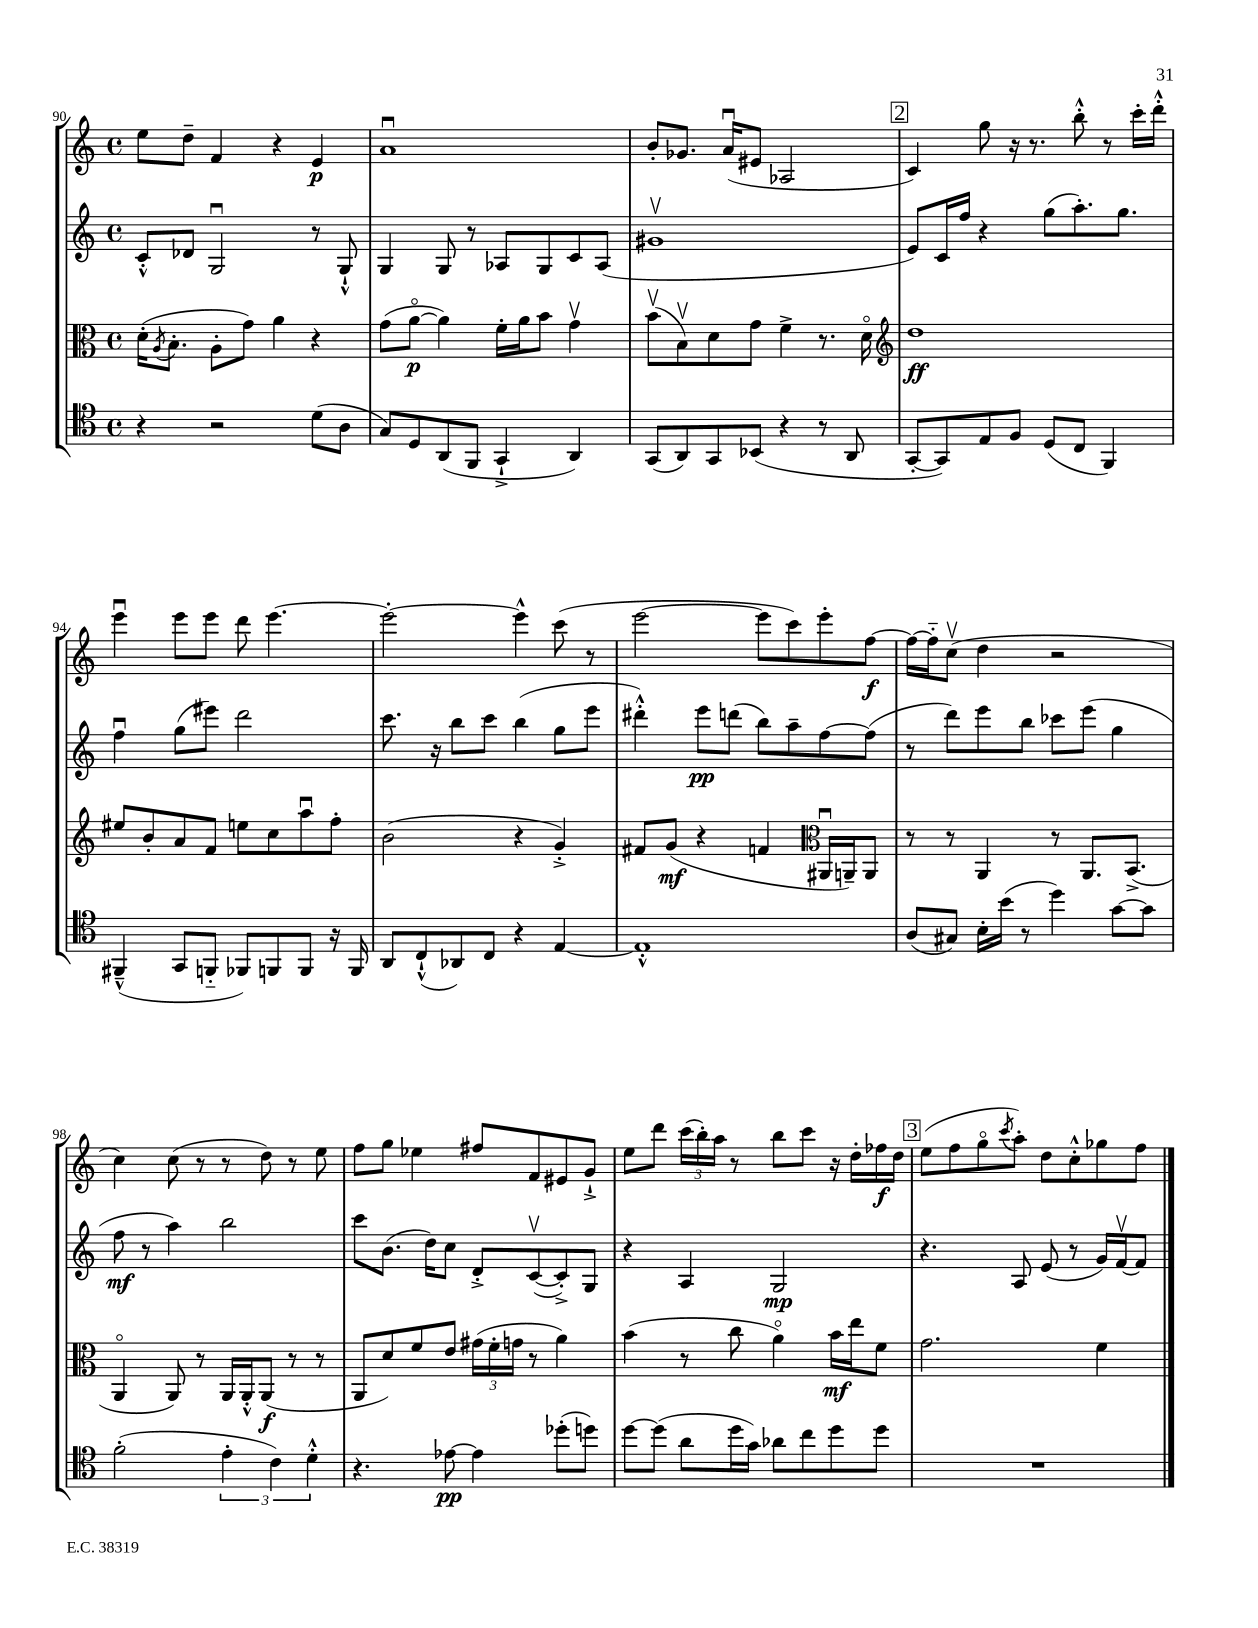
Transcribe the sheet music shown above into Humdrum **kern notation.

**kern	**dynam	**kern	**dynam	**kern	**dynam	**kern	**dynam
*part4	*part4	*part3	*part3	*part2	*part2	*part1	*part1
*staff4	*staff4	*staff3	*staff3	*staff2	*staff2	*staff1	*staff1
*clefC4	*	*clefC3	*	*clefG2	*	*clefG2	*
*k[]	*	*k[]	*	*k[]	*	*k[]	*
*M4/4	*	*M4/4	*	*M4/4	*	*M4/4	*
*met(c)	*	*met(c)	*	*met(c)	*	*met(c)	*
=90	=90	=90	=90	=90	=90	=90	=90
4r	.	(16d'\KL	.	8c'^^/L	.	8ee\L	.
.	.	8qA/	.	.	.	.	.
.	.	8.B'\J	.	.	.	.	.
.	.	.	.	8d-X/J	.	8dd~\J	.
2r	.	8A'\L	.	2Gu/	.	4f/	.
.	.	8g\J)	.	.	.	.	.
.	.	4a\	.	.	.	4r	.
(8d\L	.	4r	.	8r	.	4e/	p
8A\J	.	.	.	8G`^^/	.	.	.
=91	=91	=91	=91	=91	=91	=91	=91
8G/L)	.	(8g\L	.	4G/	.	1au	.
8D/	.	[8a\J	p	.	.	.	.
(8AA/	.	4a\])	.	8G/	.	.	.
8FF/J	.	.	.	8r	.	.	.
4GG`^/	.	16f'\LL	.	8A-X/L	.	.	.
.	.	16a\J	.	.	.	.	.
.	.	8b\J	.	8G/	.	.	.
4AA/)	.	4gv\	.	8c/	.	.	.
.	.	.	.	(8A-/J	.	.	.
=92	=92	=92	=92	=92	=92	=92	=92
(8GG/L	.	(8bv\L	.	1g#Xv	.	8b'/L	.
8AA/)	.	8Bv\)	.	.	.	8.g-X/J	.
8GG/	.	8d\	.	.	.	.	.
.	.	.	.	.	.	(16au/KL	.
(8BB-X/J	.	8g\J	.	.	.	8e#X/J	.
4r	.	4f^\	.	.	.	2A-X/	.
8r	.	8.r	.	.	.	.	.
8AA/	.	.	.	.	.	.	.
.	.	16d\	.	.	.	.	.
!!LO:REH:place=s1:t=2
=93	=93	=93	=93	=93	=93	=93	=93
*	*	*clefG2	*	*	*	*	*
[8GG'/L	.	1dd	ff	8e/L)	.	4c/)	.
8GG/])	.	.	.	16c/L	.	.	.
.	.	.	.	16ff/JJ	.	.	.
8E/	.	.	.	4r	.	8gg\	.
8F/J	.	.	.	.	.	16r	.
.	.	.	.	.	.	8.r	.
(8D/L	.	.	.	(8gg\L	.	.	.
8C/J	.	.	.	8.aa'\)	.	8bb'^^\	.
4FF/)	.	.	.	.	.	8r	.
.	.	.	.	8.gg\J	.	.	.
.	.	.	.	.	.	16ccc'\LL	.
.	.	.	.	.	.	16ddd'^^\JJ	.
!!LO:LB:g=z
=94	=94	=94	=94	=94	=94	=94	=94
(4FF#X~^^/	.	8ee#X/L	.	4ffu\	.	4eeeu\	.
.	.	8b'/	.	.	.	.	.
8GG/L	.	8a/	.	(8gg\L	.	8eee\L	.
8FFn/J	.	8f/J	.	8eee#X\J)	.	8eee\J	.
8FF-X/L)	.	8een\L	.	2ddd\	.	8ddd\	.
8FFn/	.	8cc\	.	.	.	[4.eee\	.
8FF/J	.	8aau\	.	.	.	.	.
16r	.	8ff'\J	.	.	.	.	.
16FF/	.	.	.	.	.	.	.
=95	=95	=95	=95	=95	=95	=95	=95
8AA/L	.	(2b\	.	8.ccc\	.	2eee'\_	.
(8C`^^/	.	.	.	.	.	.	.
.	.	.	.	16r	.	.	.
8AA-X/)	.	.	.	8bb\L	.	.	.
8C/J	.	.	.	8ccc\J	.	.	.
4r	.	4r	.	(4bb\	.	4eee^^\]	.
[4E/	.	4g'^/)	.	8gg\L	.	(8ccc\	.
.	.	.	.	8eee\J	.	8r	.
=96	=96	=96	=96	=96	=96	=96	=96
1E'^^]	.	8f#X/L	.	4ddd#X'^^\)	.	[2eee\	.
.	.	(8g/J	mf	.	.	.	.
.	.	4r	.	8eee\L	pp	.	.
.	.	.	.	(8dddn\J	.	.	.
.	.	4fn/	.	8bb\L)	.	8eee\L]	.
.	.	.	.	8aa~\	.	8ccc\)	.
*	*	*clefC3	*	*	*	*	*
.	.	16AA#Xu/LL	.	[8ff\	.	8eee'\	.
.	.	16AAn~/J)	.	.	.	.	.
.	.	8AA/J	.	(8ff\J]	.	[8ff\J	f
=97	=97	=97	=97	=97	=97	=97	=97
(8A/L	.	8r	.	8r	.	16ff\LL_	.
.	.	.	.	.	.	16ff\J]	.
8G#X/J)	.	8r	.	8ddd\L)	.	(8ccv\J	.
16B'\LL	.	4AA/	.	8eee\	.	4dd\	.
(16b\JJ	.	.	.	.	.	.	.
8r	.	.	.	8bb\J	.	.	.
4dd\)	.	8r	.	8ccc-X\L	.	2r	.
.	.	8.AA/L	.	(8eee\J	.	.	.
[8g\L	.	.	.	4gg\	.	.	.
.	.	(8.BB^/J	.	.	.	.	.
8g\J]	.	.	.	.	.	.	.
!!LO:LB:g=z
=98	=98	=98	=98	=98	=98	=98	=98
(2f'\	.	4AA/	.	8ff\	mf	4cc\)	.
.	.	.	.	8r	.	.	.
.	.	8AA/)	.	4aa\)	.	(8cc\	.
.	.	8r	.	.	.	8r	.
6e'\	.	16AA/LL	.	2bb\	.	8r	.
.	.	16AA'^^/J	.	.	.	.	.
.	.	(8AA/J	f	.	.	8dd\)	.
6c\)	.	.	.	.	.	.	.
.	.	8r	.	.	.	8r	.
6d'^^\	.	.	.	.	.	.	.
.	.	8r	.	.	.	8ee\	.
=99	=99	=99	=99	=99	=99	=99	=99
4.r	.	8AA/L	.	8ccc\L	.	8ff\L	.
.	.	8d/)	.	(8.b\J	.	8gg\J	.
.	.	8f/	.	.	.	4ee-X\	.
.	.	.	.	16dd\KL)	.	.	.
[8e-X\	pp	8e/J	.	8cc\J	.	.	.
4e-\]	.	(24g#X\LL	.	8d'^/L	.	8ff#X/L	.
.	.	24f'\	.	.	.	.	.
.	.	24gn\JJ	.	.	.	.	.
.	.	8r	.	([8cv/	.	8f/	.
(8dd-X'\L	.	4a\)	.	8c'^/])	.	8e#X/	.
8ddn\J)	.	.	.	8G/J	.	8g`^/J	.
=100	=100	=100	=100	=100	=100	=100	=100
[8dd\L	.	(4b\	.	4r	.	8ee\L	.
(8dd\J]	.	.	.	.	.	8ddd\J	.
8a\L	.	8r	.	4A/	.	(24ccc\LL	.
.	.	.	.	.	.	24bb'\)	.
.	.	.	.	.	.	24aa\JJ	.
16dd\L	.	8cc\	.	.	.	8r	.
16g\JJ)	.	.	.	.	.	.	.
8a-X\L	.	4a\)	.	2G/	mp	8bb\L	.
8cc\	.	.	.	.	.	8ccc\J	.
8dd\	.	16b\LL	mf	.	.	16r	.
.	.	16ee\J	.	.	.	16dd'\LL	.
8dd\J	.	8f\J	.	.	.	16ff-X\	f
.	.	.	.	.	.	16dd\JJ	.
!!LO:REH:place=s1:t=3
=101	=101	=101	=101	=101	=101	=101	=101
1r	.	2.g\	.	4.r	.	(8ee\L	.
.	.	.	.	.	.	8ff\	.
.	.	.	.	.	.	8gg\	.
.	.	.	.	.	.	8qccc/	.
.	.	.	.	8A/	.	8aa'\J)	.
.	.	.	.	(8e/	.	8dd\L	.
.	.	.	.	8r	.	8cc'^^\	.
.	.	4f\	.	16g/LL)	.	8gg-X\	.
.	.	.	.	[16fv/J	.	.	.
.	.	.	.	8f/J]	.	8ff\J	.
==	==	==	==	==	==	==	==
*-	*-	*-	*-	*-	*-	*-	*-
